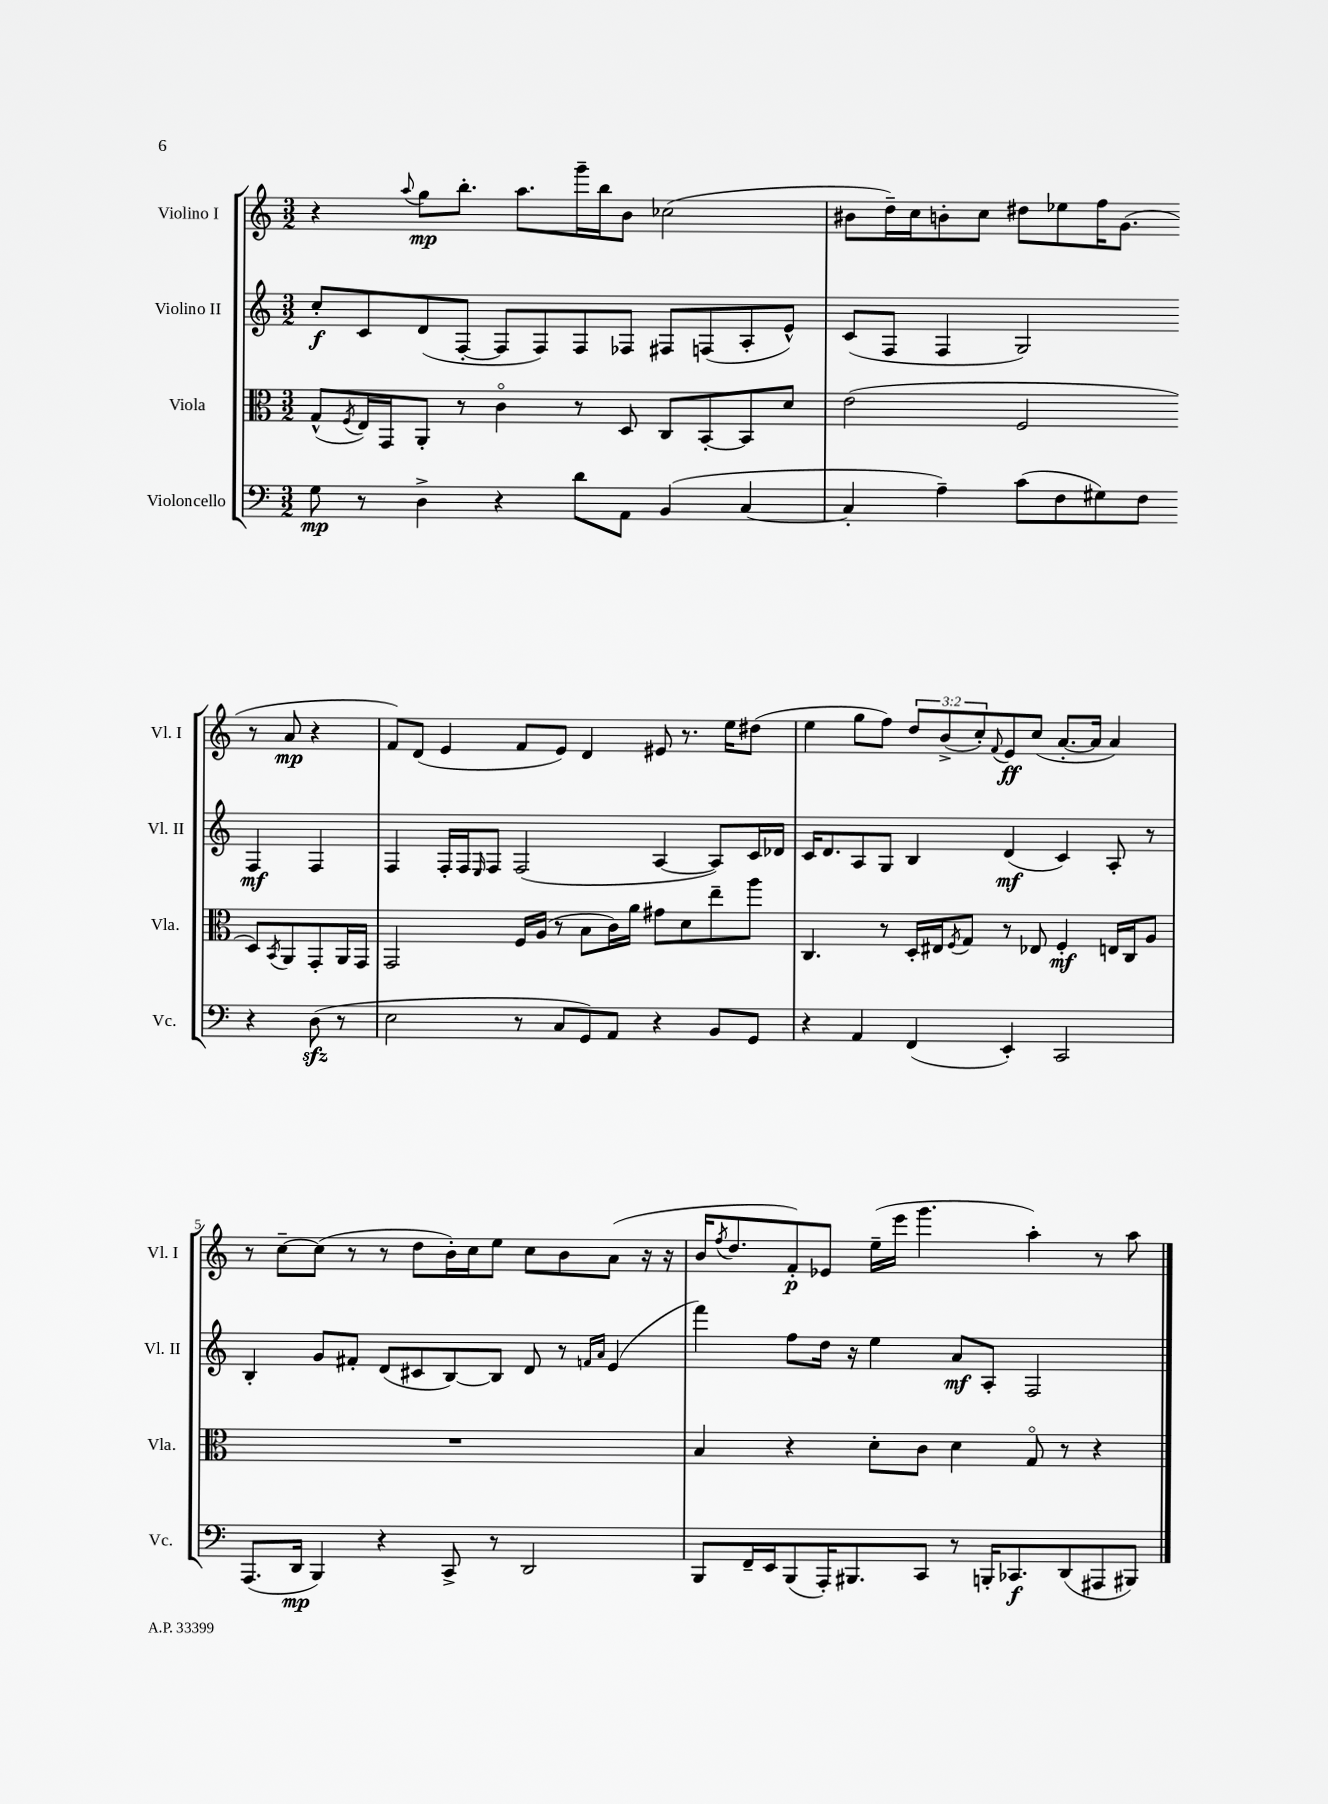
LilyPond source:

<<
\new StaffGroup <<
\new Staff = "s0" \with { instrumentName = "Violino I" shortInstrumentName = "Vl. I" } {
    \clef treble \key c \major \numericTimeSignature \time 3/2 \override Staff.TupletNumber.text = #tuplet-number::calc-fraction-text
    r4 \appoggiatura { a''8 } g''8\mp b''8.-. a''8. g'''16-- b''16 b'8 ces''2( |
    bis'8 d''16--) c''16 b'8-. c''8 dis''8 ees''8 f''16 g'8.( r8 a'8\mp r4 |
    f'8) d'8( e'4 f'8 e'8) d'4 eis'8 r8. e''16 dis''8( |
    e''4 g''8 f''8) \tuplet 3/2 { d''8 b'8->( c''8-.) } \appoggiatura { f'8 } e'8\ff c''8( a'8.~-. a'16 a'4) |
    r8 c''8~-- c''8( r8 r8 d''8 b'16-.) c''16 e''8 c''8 b'8 a'8( r16 r16 |
    b'16 \acciaccatura { f''8 } d''8. f'8-.\p) ees'8 e''16--( e'''16 g'''4. a''4-.) r8 a''8 \bar "|." |
}
\new Staff = "s1" \with { instrumentName = "Violino II" shortInstrumentName = "Vl. II" } {
    \clef treble \key c \major \numericTimeSignature \time 3/2
    c''8-.\f c'8 d'8( f8~-. f8 f8) f8 fes8 fis8 f8( a8-. e'8-^) |
    c'8( f8 f4 g2) f4\mf f4 |
    f4 f16-. f16 \grace { e16 } f8 f2( a4~ a8) c'16 des'16 |
    c'16 d'8. a8 g8 b4 d'4\mf( c'4) a8-. r8 |
    b4-. g'8 fis'8-. d'8( cis'8 b8~) b8 d'8 r8 \grace { f'16 a'16 } e'4( |
    f'''4) f''8 d''16 r16 e''4 a'8\mf a8-. f2 \bar "|." |
}
\new Staff = "s2" \with { instrumentName = "Viola" shortInstrumentName = "Vla." } {
    \clef alto \key c \major \numericTimeSignature \time 3/2
    g8-^( \acciaccatura { f8 } e16) g,16 a,8-. r8 c'4\flageolet r8 d8 c8 b,8~-. b,8 d'8 |
    e'2( f2 d8) \acciaccatura { b,8 } a,8 g,8-. a,16 g,16 |
    g,2 f16 a16( r8 b8 c'16) a'16 gis'8 d'8 e''8-- a''8 |
    c4. r8 d16-. eis16 \acciaccatura { f8 } g8 r8 ees8 f4-.\mf e16 c16 a8 |
    R1. |
    b4 r4 d'8-. c'8 d'4 g8\flageolet r8 r4 \bar "|." |
}
\new Staff = "s3" \with { instrumentName = "Violoncello" shortInstrumentName = "Vc." } {
    \clef bass \key c \major \numericTimeSignature \time 3/2
    g8\mp r8 d4-> r4 d'8 a,8 b,4( c4~ |
    c4-. a4--) c'8( f8 gis8) f8 r4 d8\sfz( r8 |
    e2 r8 c8 g,8) a,8 r4 b,8 g,8 |
    r4 a,4 f,4( e,4-.) c,2 |
    a,,8.( d,16\mp b,,4) r4 c,8-> r8 d,2 |
    b,,8 f,16-- e,16 b,,8( a,,16-.) bis,,8. c,8 r8 b,,16-. ces,8.\f d,8( ais,,8 bis,,8) \bar "|." |
}
>>
>>
